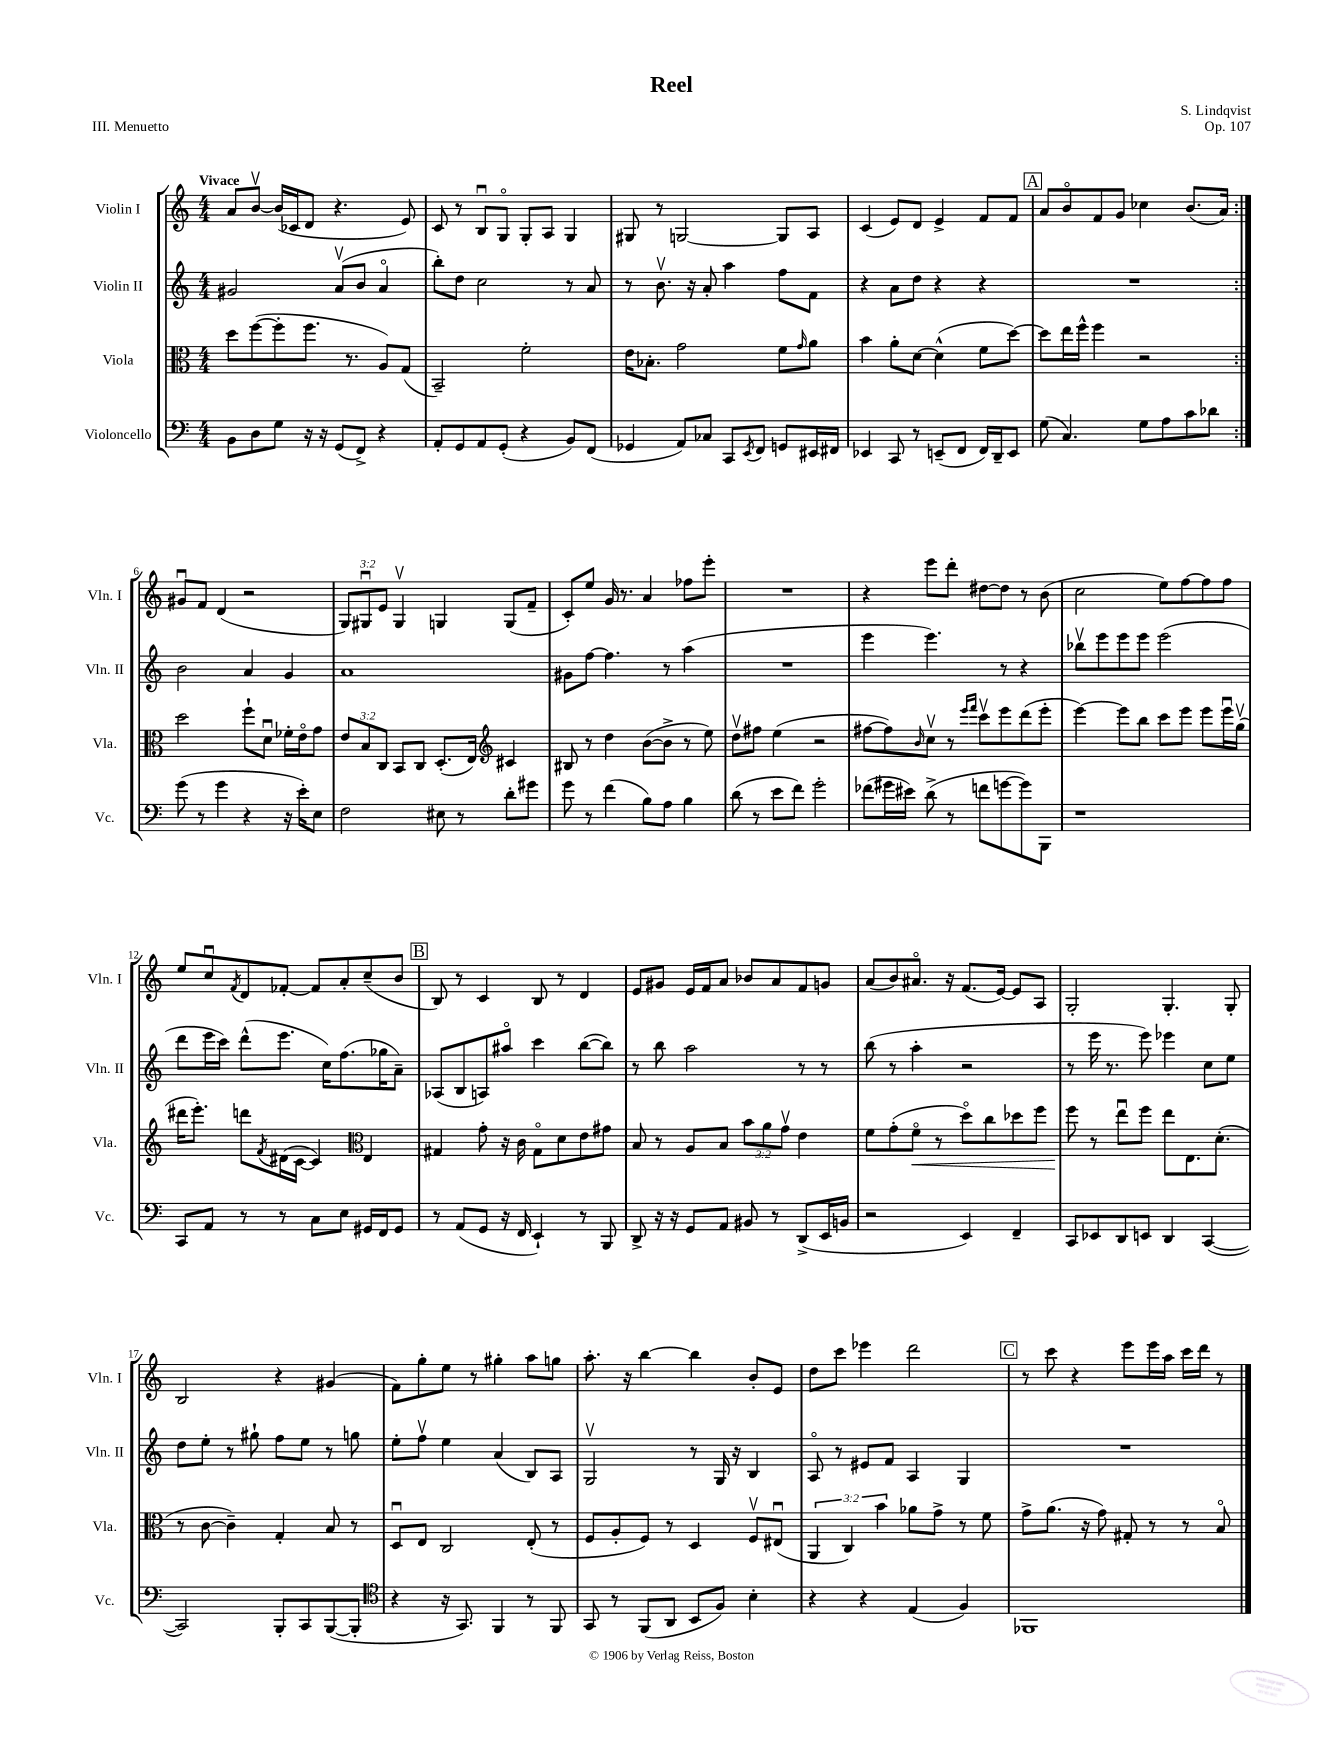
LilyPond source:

\header { title = "Reel" composer = "S. Lindqvist" opus = "Op. 107" piece = "III. Menuetto" }
<<
\new StaffGroup <<
\new Staff = "s0" \with { instrumentName = "Violin I" shortInstrumentName = "Vln. I" } {
    \clef treble \key c \major \numericTimeSignature \time 4/4 \override Staff.TupletNumber.text = #tuplet-number::calc-fraction-text \tempo "Vivace"
    \repeat volta 2 { a'8 b'8~\upbow b'16( ces'16 d'8 r4. e'8) |
    c'8 r8 b8\downbow g8\flageolet g8-. a8 g4 |
    gis8 r8 g2~ g8 a8 |
    c'4( e'8) d'8 e'4-> f'8 f'8 |
    \mark \markup { \box "A" } a'8 b'8\flageolet f'8 g'8 ces''4 b'8.( a'16) | }
    gis'8\downbow f'8 d'4( r2 |
    \tuplet 3/2 { g8) gis8\downbow e'8 } gis4\upbow g4 g8( f'8-- |
    c'8-.) e''8 g'16 r8. a'4 fes''8 e'''8-. |
    R1 |
    r4 e'''8 d'''8-. dis''8~ dis''8 r8 b'8( |
    c''2 e''8) f''8~ f''8 f''8 |
    e''8 c''8\downbow \acciaccatura { f'8 } d'8 fes'8~-. fes'8 a'8-. c''8--( b'8 |
    \mark \markup { \box "B" } b8) r8 c'4 b8 r8 d'4 |
    e'8 gis'8 e'16 f'16 a'8 bes'8 a'8 f'8 g'8 |
    a'8( b'8) ais'8.\flageolet r16 f'8.( e'16~) e'8 a8 |
    g2-. g4.-. g8-. |
    b2 r4 gis'4( |
    f'8) g''8-. e''8 r8 gis''4-. a''8 g''8 |
    a''8.-. r16 b''4~ b''4 b'8-. e'8 |
    d''8 c'''8 ees'''4 d'''2 |
    \mark \markup { \box "C" } r8 c'''8 r4 e'''8 e'''16 a''16 c'''16 d'''16 r8 \bar "|." |
}
\new Staff = "s1" \with { instrumentName = "Violin II" shortInstrumentName = "Vln. II" } {
    \clef treble \key c \major \numericTimeSignature \time 4/4
    \repeat volta 2 { gis'2 a'8\upbow( b'8 a'4\flageolet |
    b''8-.) d''8 c''2 r8 a'8 |
    r8 b'8.\upbow r16 a'8-. a''4 f''8 f'8 |
    r4 a'8 d''8 r4 r4 |
    \mark \markup { \box "A" } R1 | }
    b'2 a'4 g'4 |
    a'1 |
    gis'8 f''8~ f''4. r8 a''4( |
    R1 |
    e'''4 e'''4.) r8 r4 |
    bes''8\upbow e'''8 e'''8 e'''8 e'''2( |
    d'''8 e'''16 c'''16) d'''8-^( e'''8. c''16) f''8.( ges''16 a'8--) |
    \mark \markup { \box "B" } aes8( b8 a8) ais''8\flageolet c'''4 b''8~( b''8) |
    r8 b''8 a''2 r8 r8 |
    b''8( r8 a''4-. r2 |
    r8 e'''16 r8. e'''8) ees'''4 c''8 e''8 |
    d''8 e''8-. r8 gis''8-! f''8 e''8 r8 g''8 |
    e''8-. f''8\upbow e''4 a'4( b8) a8 |
    g2\upbow r8 g16 r16 b4 |
    a8\flageolet r8 eis'8 f'8 a4 g4 |
    \mark \markup { \box "C" } R1 \bar "|." |
}
\new Staff = "s2" \with { instrumentName = "Viola" shortInstrumentName = "Vla." } {
    \clef alto \key c \major \numericTimeSignature \time 4/4 \override Staff.TupletNumber.text = #tuplet-number::calc-fraction-text
    \repeat volta 2 { d''8 f''8~( f''8-. f''8. r8. a8) g8( |
    b,2--) f'2-. |
    e'16 bes8.-. g'2 f'8 \grace { g'16 } a'8 |
    b'4 a'8-. d'8~ d'4-^( f'8 d''8~) |
    \mark \markup { \box "A" } d''8 e''16 f''16-^ f''4 r2 | }
    d''2 f''8-! d'8\downbow fes'16-. e'16\flageolet g'8 |
    \tuplet 3/2 { e'8 b8 c8 } b,8 c8 d8.-.( e16) \clef treble cis'4 |
    bis8 r8 d''4 b'8~( b'8-> r8 e''8) |
    d''8\upbow fis''8 e''4( r2 |
    fis''8~ fis''8) \grace { b'16 } c''8\upbow r8 \grace { e'''16 f'''16 } c'''8\upbow e'''8 d'''8( e'''8-. |
    e'''4~) e'''8 b''8 c'''8 e'''8 e'''8 e'''16\downbow g''16\upbow( |
    dis'''16 e'''8.-.) d'''8 \acciaccatura { f'8 } dis'16( c'16~ c'4) \clef alto e4 |
    \mark \markup { \box "B" } gis4 g'8-. r16 c'16 gis8\flageolet d'8 e'8 gis'8 |
    b8 r8 a8 b8 \tuplet 3/2 { b'8 a'8 g'8\upbow } e'4 |
    f'8 g'8-.( f'8\flageolet\< r8 d''8\flageolet) c''8 des''8 f''8 |
    f''8\! r8 e''8\downbow f''8 e''8 e8. d'8.-.( |
    r8 c'8~ c'4--) g4-. b8 r8 |
    d8\downbow e8 c2 e8-.( r8 |
    f8 a8-. f8) r8 d4 f8\upbow eis8\downbow( |
    \tuplet 3/2 { a,4 c4) b'4 } aes'8 g'8-> r8 f'8 |
    \mark \markup { \box "C" } g'8-> a'8.( r16 g'8) gis8-. r8 r8 b8\flageolet \bar "|." |
}
\new Staff = "s3" \with { instrumentName = "Violoncello" shortInstrumentName = "Vc." } {
    \clef bass \key c \major \numericTimeSignature \time 4/4
    \repeat volta 2 { b,8 d8 g8 r16 r16 g,8( f,8->) r4 |
    a,8-. g,8 a,8 g,8-.( r4 b,8) f,8( |
    ges,4 a,8) ces8 c,8 \acciaccatura { e,8 } f,8 g,8 eis,16 fis,16 |
    ees,4 c,8 r8 e,8--( f,8 f,16) d,16-- e,8 |
    \mark \markup { \box "A" } g8( c4.) g8 a8 c'8 des'8 | }
    g'8( r8 g'4 r4 r16 e'16-.) e8 |
    f2 eis8 r8 d'8-. gis'8 |
    g'8 r8 f'4( b8) a8 b4 |
    d'8( r8 e'8 f'8) g'2-. |
    fes'8( gis'16 eis'16) d'8->( r8 f'8 g'8~ g'8) b,,8 |
    r1 |
    c,8 a,8 r8 r8 c8 e8 gis,16 f,16 gis,8 |
    \mark \markup { \box "B" } r8 a,8( g,8 r16 f,16 e,4-!) r8 b,,8 |
    d,8-> r16 r16 g,8 a,8 bis,8 r8 d,8->( e,16 b,16 |
    r2 e,4) f,4-- |
    c,8 ees,8 d,8 e,8 d,4 c,4~( |
    c,2) b,,8-. c,8 b,,8~( b,,8-. |
    \clef tenor r4 r16 g,8.) f,4 r8 f,8 |
    g,8 r8 f,8( a,8 b,8 f8) b4-. |
    r4 r4 e4( f4) |
    \mark \markup { \box "C" } fes,1 \bar "|." |
}
>>
>>
